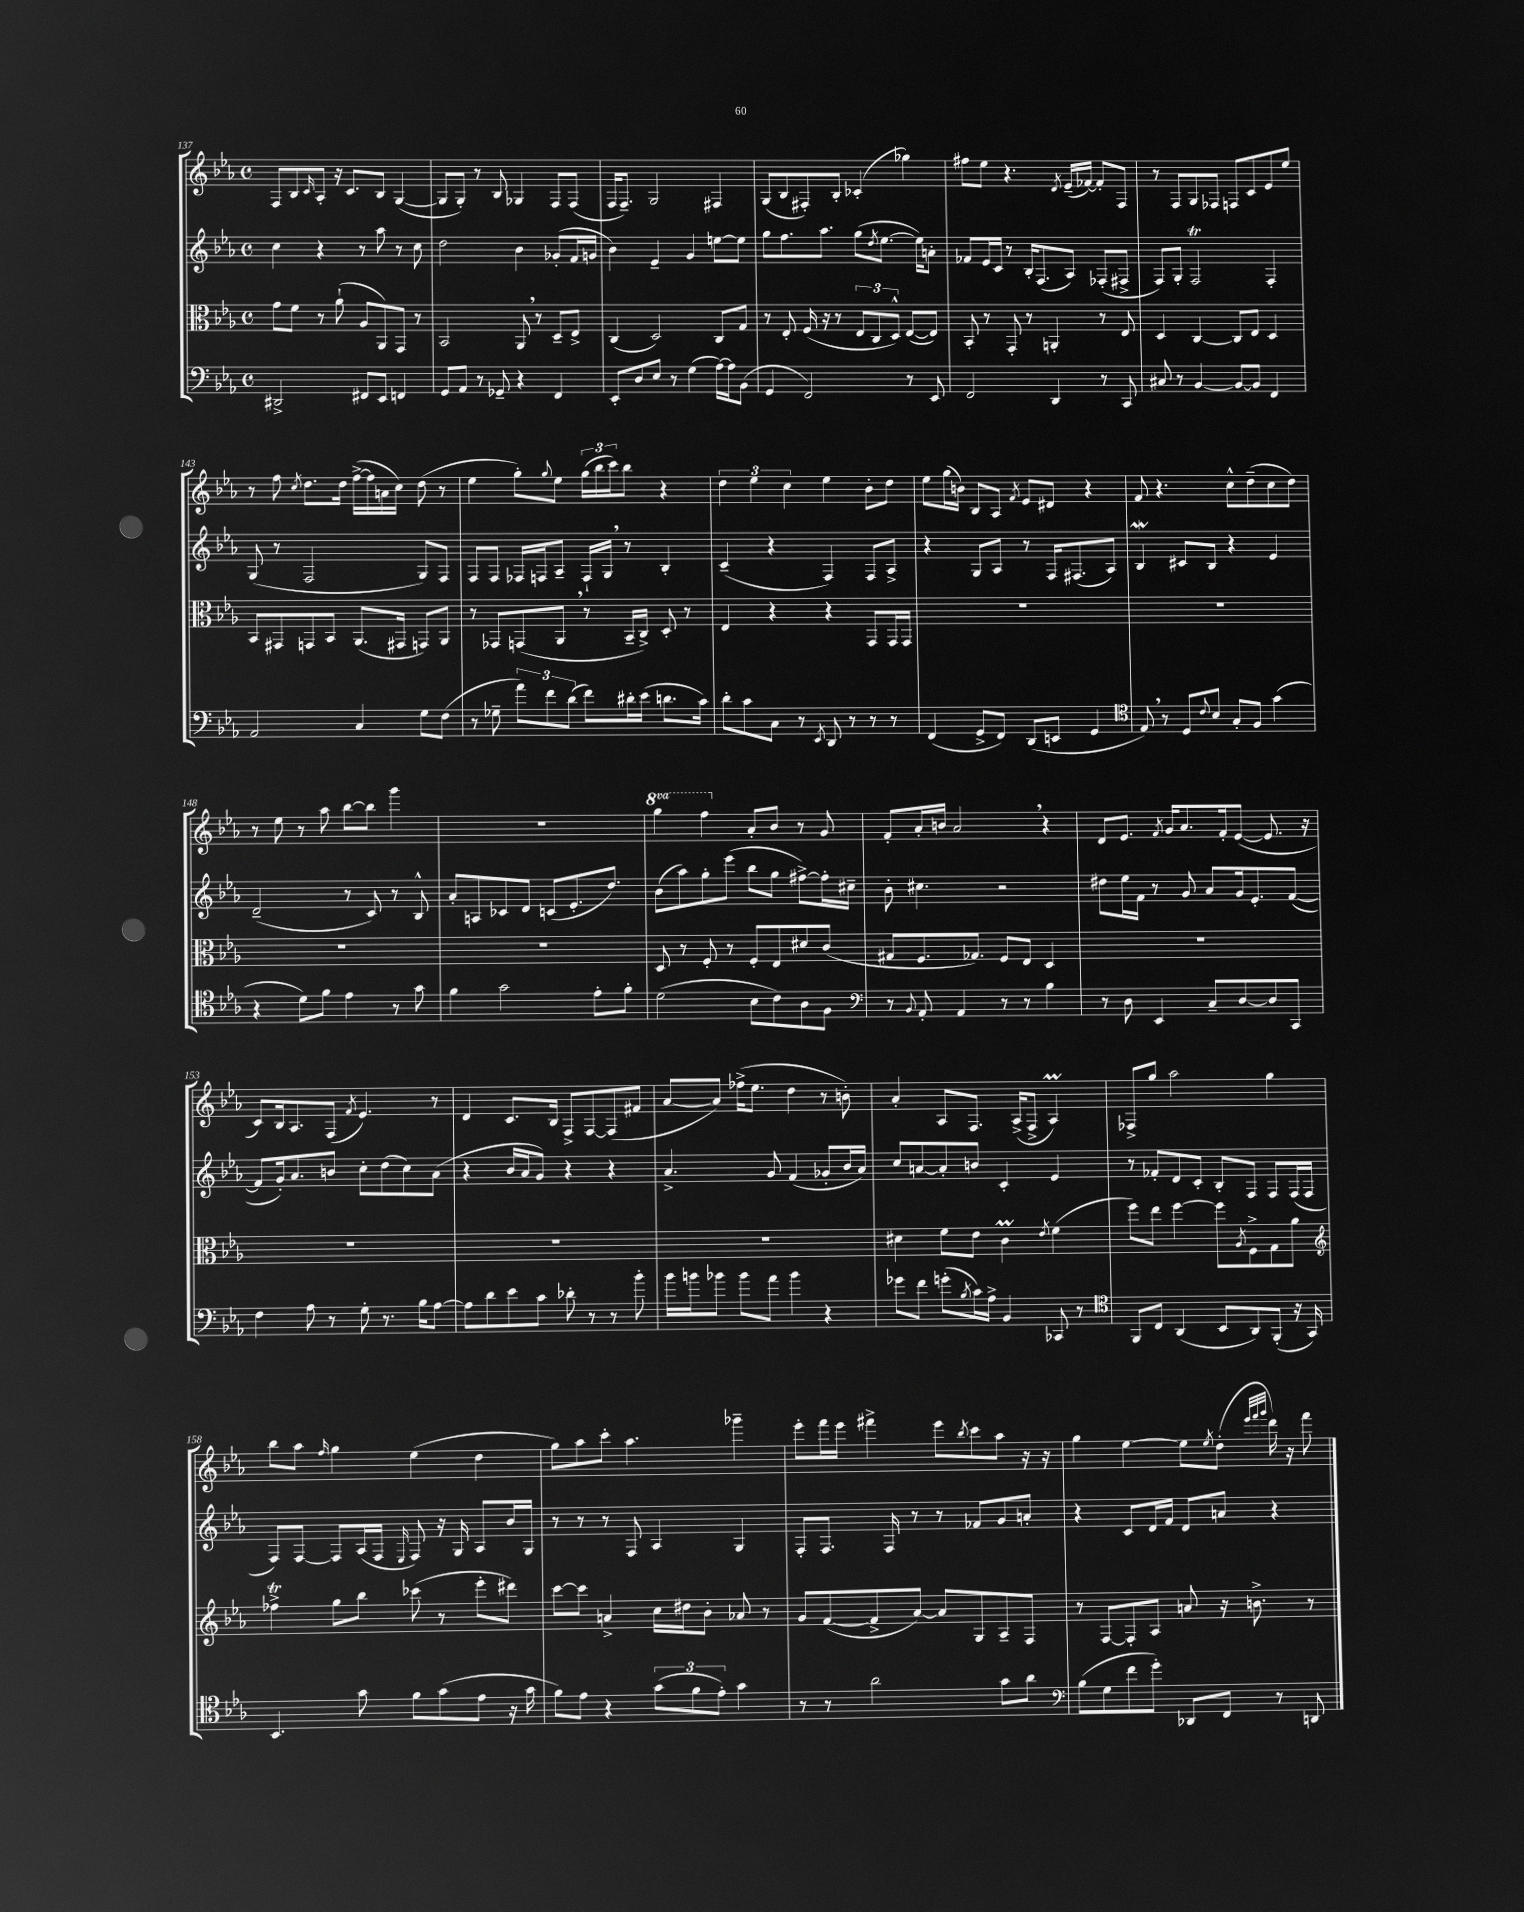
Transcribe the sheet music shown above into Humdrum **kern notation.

**kern	**kern	**kern	**kern
*staff4	*staff3	*staff2	*staff1
*clefF4	*clefC3	*clefG2	*clefG2
*k[b-e-a-]	*k[b-e-a-]	*k[b-e-a-]	*k[b-e-a-]
*M4/4	*M4/4	*M4/4	*M4/4
*met(c)	*met(c)	*met(c)	*met(c)
2DD#^/	8g\L	4cc\	8F/L
.	8f\J	.	8B-/
.	.	.	16qqc/
.	8r	4r	8A-'/J
.	(8a-`\	.	16r
.	.	.	8.c/L
8FF#/L	8A-/L	8r	.
8EE-/J	8AA-/)	8aa-\	8B-/J
4FF/	8GG/J	8r	([4G/
.	8r	8cc\	.
=	=	=	=
8GG/L	2BB-/	2dd\	8G/]L
8AA-/J	.	.	8G'/J)
8r	.	.	8r
8GG-~/	.	.	8B-/
4r	8AA-/	4b-\	4G-/
.	8r	.	.
4FF/	8D~/L	(8g-'/L	8F/L
.	8E-^/J	16f/L	(8F/J
.	.	16g/JJ	.
=	=	=	=
8EE-'/L	(4C/	4b-\)	16F/LK
.	.	.	8.F~/J)
8D/	.	.	.
8E-/J	2D/)	4e-~/	2G/
8r	.	.	.
(4G\	.	4g/	.
[16A-\LL)	8C/L	[8ee\L	4F#/
16A-\]J	.	.	.
(8BB-\J	8G/J	8ee\]J	.
=	=	=	=
4GG/	8r	8gg\L	(8G/L
.	8E-'/	8.ff\	8B-/
2FF/)	(16F/	.	8F#'/)
.	16r	8.aa-\J	.
.	8r	.	8B-'/J
.	12E-/L	(8gg\L	(4c-'/
.	12C/	.	.
.	.	8qdd/	.
.	.	[8.ee-\J	.
.	12D^^/J)	.	.
8r	([8E-/L	.	4gg-\)
.	.	16ee-\]LK)	.
8EE-/	8E-/]J)	8a'\J	.
=	=	=	=
2FF/	8BB-'/	8f-/L	8ff#\L
.	8r	16e-/L	8ee-\J
.	.	16c/JJ	.
.	8GG'/	8r	4.r
.	8r	16B-'/LK	.
.	.	(8.F/	.
4DD/	4AA'/	.	.
.	.	.	8qd/
.	.	8A-/J)	(16e-~/LL
.	.	.	[16f-/JJ)
8r	8r	(8F-'/L	8f-'/]L
8CC/	8E-/	8F#^/J	8F/J
=	=	=	=
8C#/	4D/	8F/L)	8r
8r	.	8G'/J	8F/L
[4BB-/	[4C/	2F/	8G/
.	.	.	8F-/J
8BB-/_L	8C/]L	.	8F/L
8BB-/]J	8E-/J	.	8c/
4FF/	4D/	4F'/	8e-/
.	.	.	8ee-/J
=	=	=	=
2AA-/	8BB-/L	(8G/	8r
.	8GG#/	8r	8ff\
.	.	.	8qcc/
.	8GG/	2F/	8.dd\L
.	8BB-/J	.	.
.	.	.	16dd\Jk
4C/	(8.AA-/L	.	([16ff^\LL
.	.	.	16ff\]
.	.	.	16a\
.	16GG#/Jk	.	16cc\JJ)
8G\L	8GG/L)	8G/L)	(8dd\
(8F\J	8AA-/J	8F/J	8r
=	=	=	=
8r	8r	8F/L	4ee-\
8G-~\	8GG-/L	8F/J	.
12a-\L)	(8GG/	16F-/LL	8gg'\L)
.	.	16F/J	.
12f\	.	.	.
.	.	.	8qqgg/
.	8AA-/J	8A-~/J	8ee-\J
(12d\J	.	.	.
8f\L)	8r	16F`/LL	(24gg\LL
.	.	.	24bb-\
.	.	16G/JJ	.
.	.	.	24ccc\J)
16d#'\L	16BB-~/LL	8r	8bb-\J
(16e-\JJ	16C^/JJ)	.	.
8.d\L	8D'/	4B-'/	4r
.	8r	.	.
16c\Jk)	.	.	.
=	=	=	=
8d'\L	4E-/	(4c~/	6dd\
8c\	.	.	.
.	.	.	6ee-\
8C\J	4r	4r	.
.	.	.	6cc\
8r	.	.	.
8qEE-/	.	.	.
8DD/	4r	4F/)	4ee-\
8r	.	.	.
8r	8GG/L	8F/L	8b-'\L
8r	16GG/L	8A-^/J	8dd\J
.	16GG/JJ	.	.
=	=	=	=
(4FF/	1r	4r	8ee-\L
.	.	.	(16gg\L
.	.	.	16b\JJ)
8GG^/L	.	8G/L	8B-/L
8FF/J)	.	8A-/J	8A-/J
.	.	.	8qf/
(8DD/L	.	8r	8e-/L
8EE/J	.	16F/LK	8d#/J
.	.	(8.F#/	.
4GG/	.	.	4r
.	.	8A-/J)	.
=	=	=	=
*clefC4	*	*	*
8E-/)	1r	4B-/	8f/
8r	.	.	4.r
8D/L	.	8c#/L	.
8qqc/	.	.	.
8B-/J	.	8B-/J	.
8G'/L	.	4r	8cc^^\L
8F/J	.	.	(8dd~\
(4g\	.	4e-/	8cc\
.	.	.	8dd\J)
=	=	=	=
4r	1r	(2d~/	8r
.	.	.	8ee-\
8d\L)	.	.	8r
8f\J	.	.	8aa-\
4e-\	.	8r	[8bb-\L
.	.	8c/)	8bb-\]J
8r	.	8r	4ggg\
8g\	.	8B-^^/	.
=	=	=	=
4f\	1r	8a-'/L	1r
.	.	8A/	.
2g\	.	8c-/	.
.	.	8d/J	.
.	.	(8c/L	.
.	.	8.e-'/	.
8e-'\L	.	.	.
.	.	8.dd/J)	.
8f'\J	.	.	.
=	=	=	=
(2d\	8D/	(8b-\L	4ggg\
.	8r	8aa-\)	.
.	8F'/	8gg'\	4fff\
.	8r	(8eee-\J	.
8B-\L	8F'/L	8bb-\L	8a-'/L
8c\)	8E-/	8gg\J	8b-/J
8A-\	8d#/	[8ff#^\L)	8r
8F\J	(8c/J	16ff#'\]L	8g/
.	.	16cc#~\JJ	.
=	=	=	=
*clefF4	*	*	*
8r	8G#/L	8b-'\	8f'/L
8qqBB-/	.	.	.
8AA-'/	8.F/	4.cc#\	16a-'/L
.	.	.	16b/JJ
4AA-/	.	.	2a-/
.	8.G-/J)	.	.
8r	8F/L	2r	.
8r	8E-/J	.	.
4B-\	4D/	.	4r
=	=	=	=
8r	1r	8dd#\L	8d/L
8D\	.	16ee-\L	8.e-/J
.	.	16f\JJ	.
4EE-/	.	8r	.
.	.	.	8qf/
.	.	.	16g/LK
.	.	8g/	8.a-/
8C~/L	.	8a-/L	.
.	.	.	16f'/k
[8D/	.	16g/k	([8e-/J
.	.	8.e-'/	.
8D/]	.	.	8.e-/]
8CC/J	.	([8f/J	.
.	.	.	16r
=	=	=	=
4F\	1r	8f/]L	8c/L)
.	.	16g'/k)	16B-/k
.	.	8.a-/	8.A-/
8A-\	.	.	.
8r	.	8b/J	(8F/J
.	.	.	8qf/
8G'\	.	8cc'\L	4.e-/)
8.r	.	(8dd\	.
.	.	8cc\)	.
16B-\LK	.	.	.
[8A-\J	.	(8a-\J	8r
=	=	=	=
8A-\]L	1r	4r	4d/
8d\	.	.	.
8e-\	.	16b-/LL	8.c/L
.	.	16a-/J	.
8c\J	.	8g/J)	.
.	.	.	16B-/Jk
8d-'\	.	4r	8F^/L
8r	.	.	[8F/
8r	.	4r	(8F/]
8b-'\	.	.	8f#/J
=	=	=	=
16b-\LL	1r	4.a-^/	[8a-/L
16b\J	.	.	.
8b-\J	.	.	8a-/]J)
8b-\L	.	.	(16ff-^\LK
.	.	.	8.ee-\J
8a-\J	.	8g/	.
4b-\	.	(4f/	4dd\
4r	.	8g-'/L	8r
.	.	16b-/L	8b'\)
.	.	16a-/JJ)	.
=	=	=	=
8g-\L	4d#\	8cc/L	4a-'/
8f\J	.	[8a/	.
(8g'\L	8f\L	8a'/]	8A-/L
8qB-/	.	.	.
16c\L)	8e-\J	8b/J	8.F/J
16A-^\JJ	.	.	.
4BB-/	4c\	4c'/	.
.	.	.	(16A-^/LK
.	.	.	8F^/J
.	8qe-/	.	.
8CC-/	(4f\	4e-/	4A-/)
8r	.	.	.
=	=	=	=
*clefC4	*	*	*
8FF/L	8ff\L)	8r	8F-^/L
8C/J	8ee-\J	8f-'/L	8gg/J
(4AA-/	[4ff\	8d/	2aa-\
.	.	8c'/J	.
8BB-/L	8ff\]L	8B-'/L	.
.	8qA-/	.	.
8AA-/)	8F^\	8F/J	.
(8FF'/J	8G\	8F/L	4gg\
16r	8a-\J	(16F/L	.
16GG/)	.	16F/JJ	.
=	=	=	=
*	*clefG2	*	*
4.BB-/	4ff-^\	8F/L)	8bb-\L
.	.	[8F/J	8aa-\J
.	.	.	16qqff/
.	8gg\L	8F/]L	4gg\
8g\	8bb-\J	(16A-/L	.
.	.	16F/JJ	.
.	.	16qqE-/	.
8f\L	(8ccc-\	8F/)	(4ee-\
(8g\	8r	16r	.
.	.	16G/	.
8e-\J	8eee-'\L	8A-/L	4dd\
16r	8ddd#\J)	16b-/L	.
16g\	.	16G/JJ	.
=	=	=	=
8f\L)	[8ccc\L	8r	8gg\L)
8e-\J	8ccc\]J	8r	8aa-\
4r	4a^/	8r	8ccc'\J
.	.	8F/	4.aa-\
(12g\L	16cc\LL	4A-/	.
.	16dd#\J	.	.
12f\	.	.	.
.	8b-'\J	.	.
12e-'\J)	.	.	.
4g\	8a-/	4G/	4ggg-~\
.	8r	.	.
=	=	=	=
8r	8g/L	8F'/L	8eee-'\L
8r	([8f/	8.F/J	16fff\L
.	.	.	16eee-\JJ
2a-\	8f^/]	.	4fff#^\
.	.	16F/	.
.	[8a-/J)	8r	.
.	8a-/]L	8r	8eee-\L
.	.	.	8qbb-/
.	8G/	8f-/L	8ccc\
8g\L	8A-~/	8g/	8aa-\J
8a-\J	8F/J	8a'/J	16r
.	.	.	16r
=	=	=	=
*clefF4	*	*	*
(8B-\L	8r	4r	4gg\
8G\	[8F/L	.	.
8f\	8F'/]	8c/L	[4ee-\
8g'\J)	8A-/J	16d/L	.
.	.	16f/JJ	.
8DD-/L	8a/	8d/L	8ee-\]L
.	.	.	8qee-/
8FF/J	16r	8a/J	(8dd'\J
.	8.b^\	.	.
.	.	.	32qqeee-/LLL
.	.	.	32qqfff/
.	.	.	32qqggg/JJJ
8r	.	4r	16ddd\)
.	.	.	16r
8DD/	8r	.	8fff\
==	==	==	==
*-	*-	*-	*-
